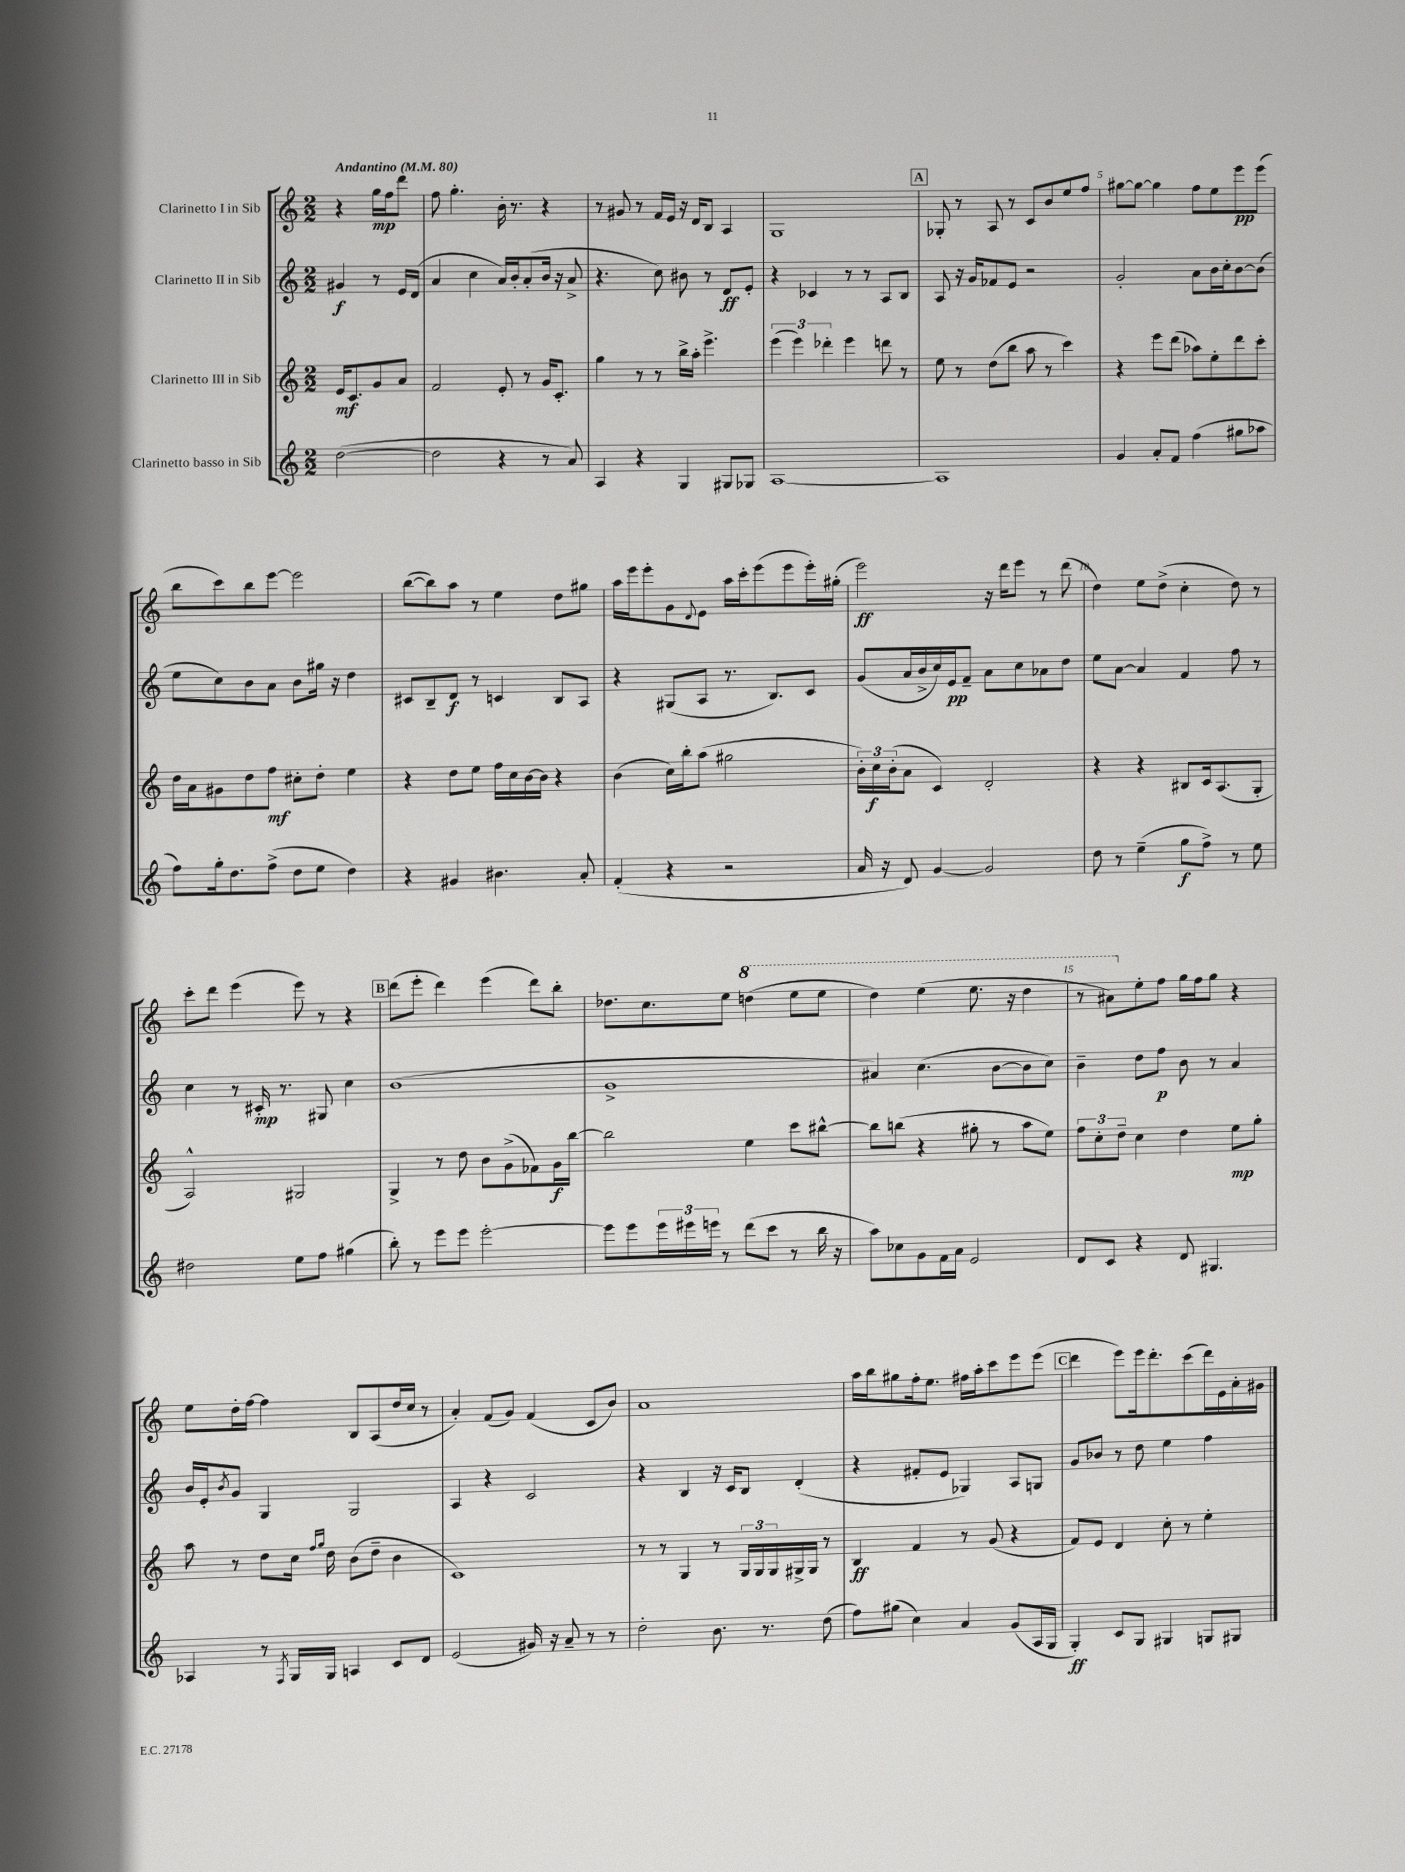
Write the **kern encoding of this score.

**kern	**kern	**kern	**kern
*staff4	*staff3	*staff2	*staff1
*clefG2	*clefG2	*clefG2	*clefG2
*k[]	*k[]	*k[]	*k[]
*M2/2	*M2/2	*M2/2	*M2/2
*MM80	*MM80	*MM80	*MM80
([2dd\	16e/LK	4g#/	4r
.	8.c/	.	.
.	8g/	8r	16gg\LL
.	.	.	16ff\J
.	8a/J	16e/LL	8ddd\J
.	.	(16d/JJ	.
=	=	=	=
2dd\]	2f/	4a/	8ff\
.	.	.	4.gg'\
.	.	4cc\	.
4r	8e'/	16a/LL)	16b'\
.	.	16b'/J	8.r
.	8r	(8a'/	.
8r	16g/LK	16b/Jk	4r
.	8.c'/J	16r	.
8a/)	.	8a^/	.
=	=	=	=
4A/	4gg\	4.r	8r
.	.	.	8g#/
4r	8r	.	8r
.	8r	8cc\)	16f/LL
.	.	.	16e/JJ
4G/	16bb^\LL	8b#\	16r
.	16aa'\JJ	.	16d/LK
.	4.eee^\	8r	8B/J
8G#/L	.	8d/L	4A/
8G-/J	.	8e'/J	.
=	=	=	=
[1A	(6eee\	4r	1G
.	6eee\)	.	.
.	.	4c-/	.
.	6ddd-'\	.	.
.	4eee\	8r	.
.	.	8r	.
.	8ddd\	8A/L	.
.	8r	8B/J	.
=	=	=	=
1A]	8ee\	8A/	8G-'/
.	8r	16r	8r
.	.	16g/LK	.
.	(8dd\L	8f-/	8A/
.	8bb\J	8e/J	8r
.	8aa\	2r	8c/L
.	8r	.	8b/
.	4ccc\)	.	8ee/
.	.	.	8ff/J
=	=	=	=
4g/	4r	2g'/	[8gg#\L
.	.	.	8gg#\_J
8a'/L	8eee\L	.	4gg#\]
8f/J	(8ddd\J	.	.
(4ff\	8aa-\L)	8a\L	8ff\L
.	8ee'\	16b\L	8ee\
.	.	16cc'\J	.
8gg#\L	8ddd\	[8b\	8eee\
8aa-\J	8ccc'\J	(8b\]J	(8eee\J
=	=	=	=
8ff\L)	16dd\LL	8ee\L	8bb\L
.	16a\J	.	.
16gg'\k	8g#\	8cc\)	8ccc\)
8.dd\	.	.	.
.	8dd\	8b\	8bb\
(8ff^\J	8ff\J	8a\J	[8eee\J
8dd\L	8cc#'\L	8b\L	2eee\]
8ee\J	8dd'\J	16gg#\Jk	.
.	.	16r	.
4dd\)	4ee\	4dd\	.
=	=	=	=
4r	4r	8c#/L	([8bb\L
.	.	8B~/	8bb\])
4g#/	8dd\L	8d/J	8aa\J
.	8ee\J	8r	8r
4.b#\	16ff\LL	4c/	4ee\
.	16cc\	.	.
.	[16b\	.	.
.	16b\]JJ	.	.
.	4r	8B/L	8dd\L
8a'/	.	8A/J	8gg#\J
=	=	=	=
(4f'/	(4b\	4r	16aa\LL
.	.	.	16eee\J
.	.	.	8eee'\
4r	16cc\LL)	(8G#/L	8g\
.	16bb'\J	.	.
.	.	.	8qqd/
.	(8aa\J	8A/J	8e\J
2r	2gg#\	8.r	16aa\LL
.	.	.	16ccc'\J
.	.	.	(8eee\
.	.	8.B/L)	.
.	.	.	8eee\
.	.	8c/J	16eee'\L)
.	.	.	(16gg#'\JJ
=	=	=	=
16a/	24b'\LL)	(8g/L	2eee\)
.	24cc\	.	.
16r	.	.	.
.	(24b'\J	.	.
8d/)	8a\J	16a/L	.
.	.	16b^/	.
[4g/	4c/)	16cc/)	.
.	.	16e/J	.
.	.	8f~/J	.
2g/]	2d'/	8a\L	16r
.	.	.	16ddd\LK
.	.	8cc\	8eee\J
.	.	8a-\	8r
.	.	8dd\J	(8ddd\
=	=	=	=
8dd\	4r	8ee\L	4dd\)
8r	.	[8a\J	.
(4ee~\	4r	4a/]	8ee\L
.	.	.	(8dd^\J
8gg\L	8B#/L	4f/	4cc'\
8ff^\J)	16c/k	.	.
.	(8.A/	.	.
8r	.	8ff\	8dd\)
8ee\	8G'/J	8r	8r
=	=	=	=
2dd#\	2A^^/)	4cc\	8ccc'\L
.	.	.	8ddd\J
.	.	8r	(4eee\
.	.	16c#'/	.
.	.	8.r	.
8ee\L	2G#/	.	8eee\)
8ff\J	.	8G#/	8r
(4gg#\	.	4cc\	4r
=	=	=	=
8bb'\)	4G^/	(1b	(8ddd\L
8r	.	.	8eee'\J
8eee\L	8r	.	4ddd\)
8eee\J	8dd\	.	.
[2eee'\	8b\L	.	(4eee\
.	(8g^\	.	.
.	8f-\)	.	8ddd\L)
.	16g\L	.	8bb'\J
.	[16bb\JJ	.	.
=	=	=	=
8eee\]L	2bb\]	1g^	8.dd-\L
8eee\	.	.	.
.	.	.	8.cc\
24eee\L	.	.	.
24eee#\	.	.	.
24eee\JJ	.	.	.
8r	.	.	8ee\J
(8ddd\L	4ee\	.	(4ddd\
8ccc\J	.	.	.
8r	8ccc\L	.	8eee\L
16bb\	[8bb#^^\J	.	8eee\J
16r	.	.	.
=	=	=	=
8aa\L)	8bb#\]L	4a#/)	4ddd\)
8cc-\	(8bb\J	.	.
8g\	4r	(4.cc\	(4eee\
16f\L	.	.	.
16a\JJ	.	.	.
2e/	8gg#'\	.	8.eee\
.	8r	[8b\L	.
.	.	.	16r
.	8aa\L	8b\]	4ddd\
.	8ee\J)	8cc\J)	.
=	=	=	=
8d/L	12ff\L	4b~\	8r
.	12cc'\	.	.
8c/J	.	.	8aa#\L)
.	12dd~\J	.	.
4r	4cc\	8dd\L	8ee'\
.	.	8ff\J	8ff\J
8d/	4dd\	8b\	16gg\LL
.	.	.	16ff\J
4.G#/	.	8r	8gg\J
.	8ee\L	4a/	4r
.	8gg'\J	.	.
=	=	=	=
4A-/	8aa\	16b/LL	8ee\L
.	.	16e'/J	.
.	.	8qb/	.
.	8r	8g/J	16dd'\L
.	.	.	[16ff\JJ
8r	8dd\L	4G/	4ff\]
8qF/	.	.	.
16G/LL	16cc\Jk	.	.
.	16qqff/LL	.	.
.	16qqgg/JJ	.	.
16G/JJ	16dd\	.	.
4A/	(8b\L	2G/	8B/L
.	8dd~\J	.	(8A/
8c/L	4b\	.	16dd/L
.	.	.	16cc/JJ
8d/J	.	.	8r
=	=	=	=
(2e/	1c)	4A/	4a'/)
.	.	4r	(8f/L
.	.	.	8g/J)
16g#/)	.	2c/	(4f/
16r	.	.	.
8a~/	.	.	.
8r	.	.	8c/L
8r	.	.	8b/J)
=	=	=	=
2dd'\	8r	4r	1a
.	8r	.	.
.	4G/	4B/	.
8.b\	8r	16r	.
.	.	16c/LK	.
.	24G/LL	8B/J	.
.	24G/	.	.
8.r	.	.	.
.	24G/	.	.
.	16G#^/	(4d'/	.
.	16G#/JJ	.	.
(8dd\	8r	.	.
=	=	=	=
8ff\L)	4B/	4r	16aa\LL
.	.	.	16bb\J
(8gg#\J	.	.	8gg#\
4cc\)	4f/	8f#'/L	16ff'\k
.	.	.	8.ee\J
.	.	8e/J	.
4a/	8r	4G-/)	16ff#\LL
.	.	.	16aa'\J
.	(8g/	.	8ccc\
(8g/L	4r	8A/L	8eee\
16A/L	.	8G/J	(8eee\J
16G/JJ	.	.	.
=	=	=	=
4G'/)	8f/L)	8g/L	4ddd\
.	8e/J	8b-/J	.
8c/L	4d/	8r	8eee\L)
8G/J	.	8dd\	16eee\k
.	.	.	8.ddd'\
4G#/	8cc'\	4ee\	.
.	8r	.	(8ccc\
8G/L	4ee'\	4ff\	16ddd\L)
.	.	.	16e\
8G#/J	.	.	16a'\
.	.	.	16g#\JJ
==	==	==	==
*-	*-	*-	*-
